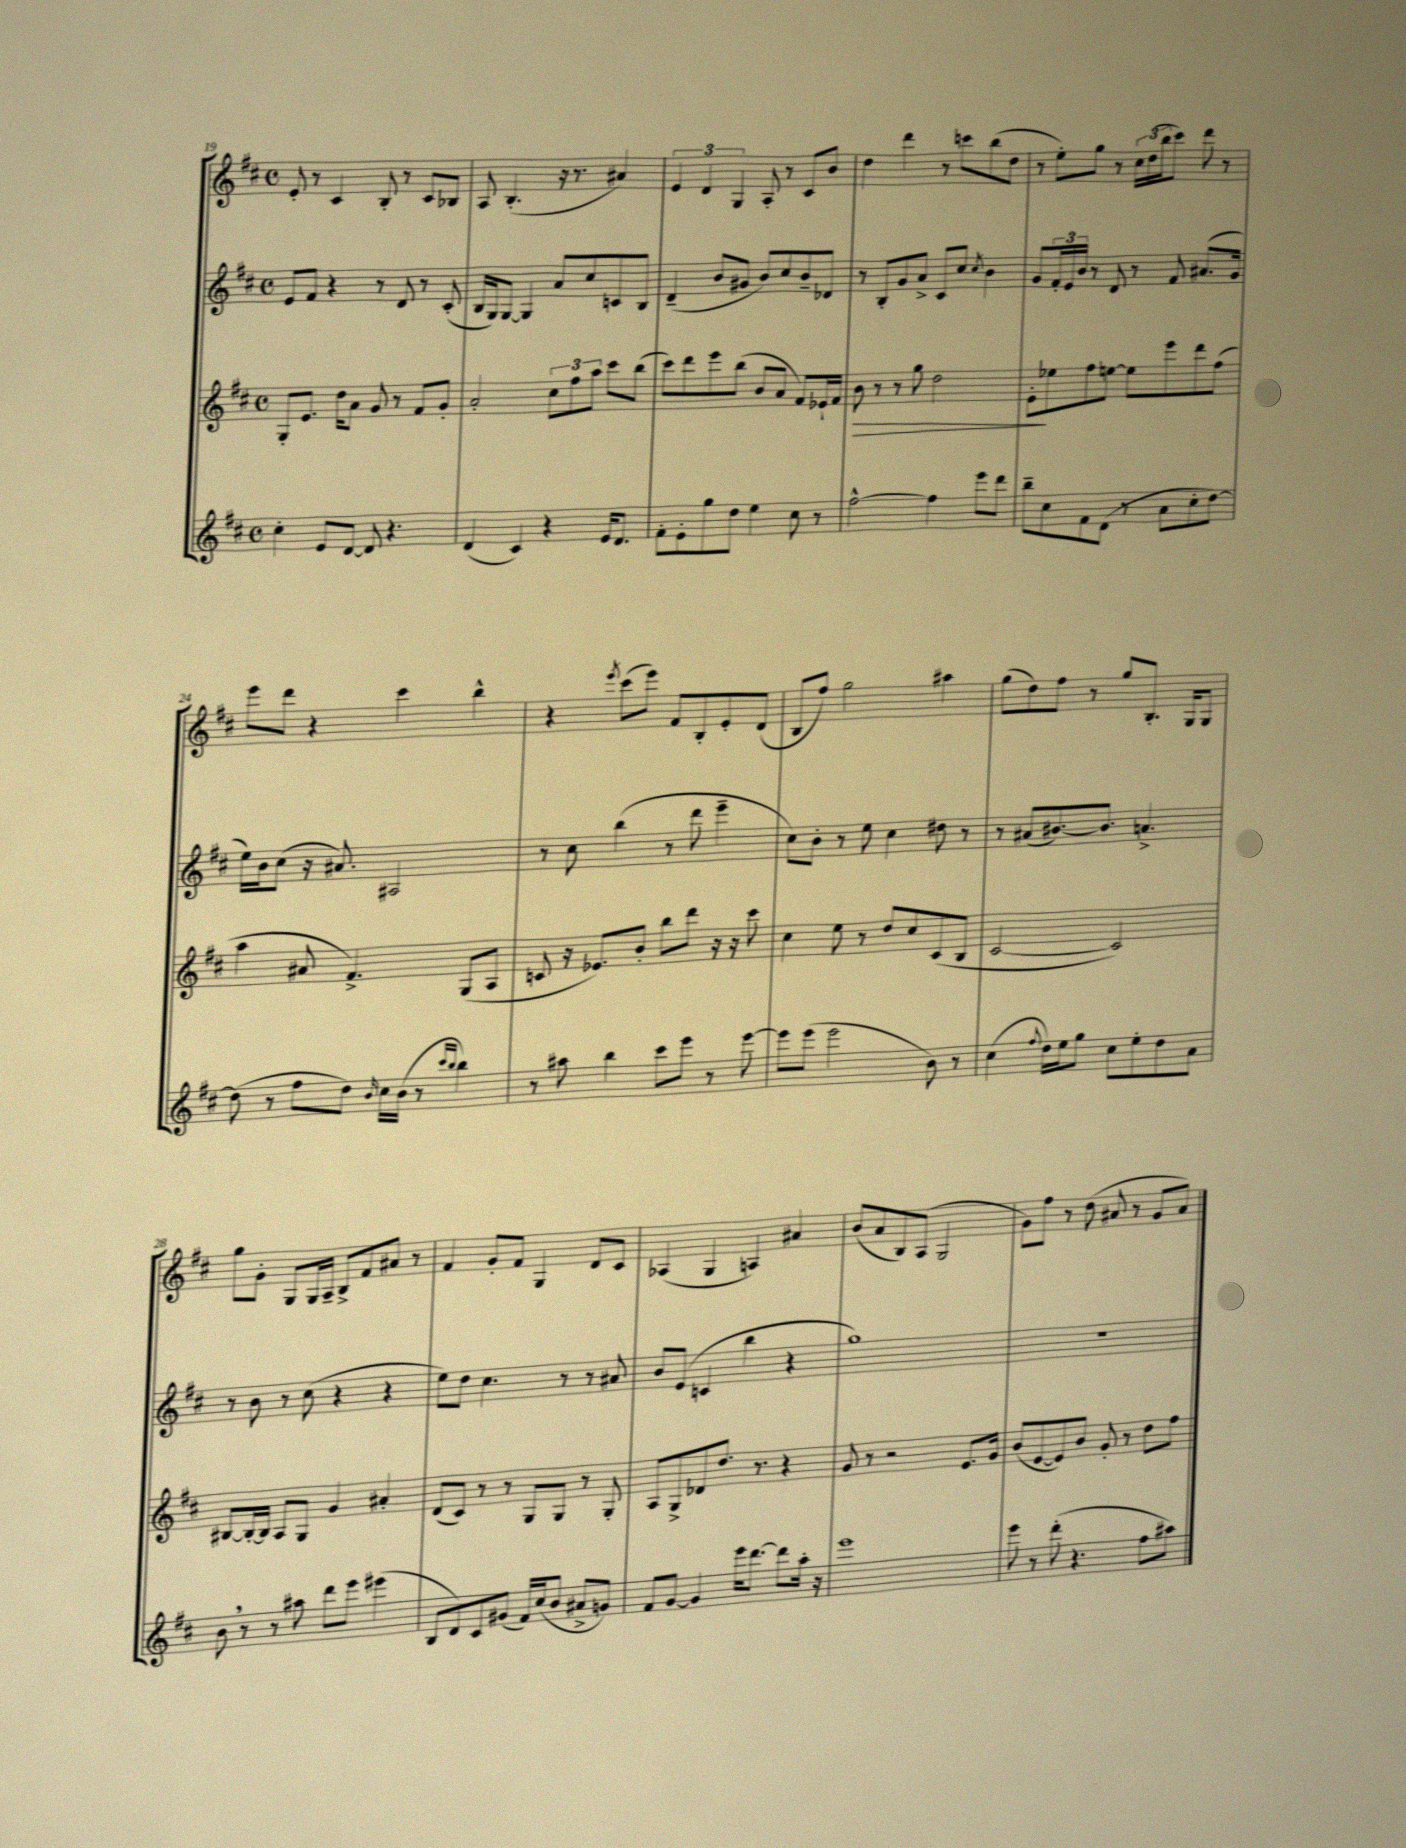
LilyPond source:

<<
\new StaffGroup <<
\new Staff = "s0" {
    \clef treble \key d \major \defaultTimeSignature \time 4/4
    e'8-. r8 cis'4 b8-. r8 cis'8 bes8 |
    a8 b4.-.( r16 r8. ais'4) |
    \tuplet 3/2 { e'4 d'4 g4 } a8-. r8 cis'8 b'8 |
    d''4 d'''4 r8 c'''8 b''8( d''8 |
    r8 e''8-.) g''8 r8 \tuplet 3/2 { cis''16 d''16( b''16 } cis'''8) d'''8 r8 |
    e'''8 d'''8 r4 cis'''4 b''4-^ |
    r4 \acciaccatura { e'''8 } cis'''8( e'''8) fis'8 b8-. e'8-. d'8( |
    b8 fis''8) g''2 ais''4 |
    g''8( d''8) fis''8 r8 g''8 b8.-. g16 g8 |
    g''8 g'8-. g8 g16 a16-- b8-> fis'8 ais'8 r8 |
    fis'4 g'8-. fis'8 g4 d'8 cis'8 |
    aes4( g4 a4) ais'4 |
    b'8( a'8 b8) a8( g2 |
    g'8) fis''8 r8 d''8( ais'8 r8 g'8 ais'8) \bar "|." |
}
\new Staff = "s1" {
    \clef treble \key d \major \defaultTimeSignature \time 4/4
    e'8 fis'8 r4 r8 d'8 r8 cis'8-.( |
    b16 g16) g8~ g4 a'8 cis''8 c'8 b8 |
    d'4--( b'8 gis'8 b'8) cis''8 b'8-- des'8 |
    r8 b8-. g'8 a'8-> cis'8 cis''8 \acciaccatura { cis''8 } b'4 |
    g'8 \tuplet 3/2 { fis'16-. e'16 b'16 } r8 d'8 r8 fis'8 ais'8.( g'16 |
    e''16) b'16 cis''8( r16 ais'8.) ais2 |
    r8 cis''8 b''4( r8 d'''8 e'''4-- |
    cis''8) b'8-. r8 e''8 cis''4 dis''8 r8 |
    r8 ais'8( bis'8.~) bis'8. a'4.-> |
    r8 b'8 r8 cis''8( r4 r4 |
    e''8) d''8 cis''4. r8 r8 ais'8 |
    b'8 e'8( c'4 b''4 r4 |
    g''1) |
    r1 \bar "|." |
}
\new Staff = "s2" {
    \clef treble \key d \major \defaultTimeSignature \time 4/4
    g8-. e'8. d''16 a'8 g'8 r8 fis'8 g'8-. |
    a'2-. \tuplet 3/2 { cis''8 fis''8 a''8 } cis'''8 b''8( |
    cis'''8) d'''8 e'''8 b''8( b'8 a'8 fis'8) ees'16-! fis'16 |
    b'8\> r8 r8 g''8 d''2 |
    e'8-.\! ees''8 fis''8 e''8~ e''8 e'''8 d'''8 fis''8( |
    a''4 ais'8 fis'4.->) g8( a8 |
    c'8 r16 ees'8.) b'8-. b''8 d'''8 r16 r16 cis'''8 |
    cis''4 e''8 r8 d''8 cis''8 cis'8( b8 |
    cis'2~ cis'2) |
    bis8~ bis16~-. bis16 a8 g8 g'4 ais'4-. |
    d'8( cis'8) r8 r8 g8 g8 r8 g8-. |
    a8 g8-> des'8 d''8. r8. r4 |
    g'8 r8 r2 e'8. g'16 |
    b'8( e'8~ e'8) b'8 g'8-. r8 d''8 fis''8 \bar "|." |
}
\new Staff = "s3" {
    \clef treble \key d \major \defaultTimeSignature \time 4/4
    cis''4-. e'8 d'8~ d'8 r4. |
    d'4( cis'4) r4 e'16 d'8. |
    fis'8-. e'8-. g''8 d''8 e''4 cis''8 r8 |
    fis''2~-^ fis''4 e'''8 d'''8 |
    b''8-- cis''8 fis'8 d'8( r8 a'8 cis''8-. d''8~) |
    d''8( r8 fis''8 d''8) \grace { b'16 } cis''16 b'16( r8 \grace { cis'''16 b''16 } b''4) |
    r8 ais''8 b''4 cis'''8 e'''8 r8 e'''8~ |
    e'''8 e'''8( e'''2 b'8) r8 |
    cis''4( \appoggiatura { fis''8 } d''16) e''16 g''8 cis''8 e''8-. d''8 a'8 |
    b'8 \breathe r8 r8 ais''8 d'''8 e'''8 eis'''4( |
    b8 d'8) cis'8 gis'8( fis'16) cis''16( b'8 ais'8-> g'8) |
    fis'8 g'8~ g'4 e'''16 d'''8.~ d'''8 a''16-. r16 |
    e'''1 |
    e'''8 r8 d'''8-.( r4. fis''8 ais''8) \bar "|." |
}
>>
>>
\layout { \context { \Score currentBarNumber = #19 } }
